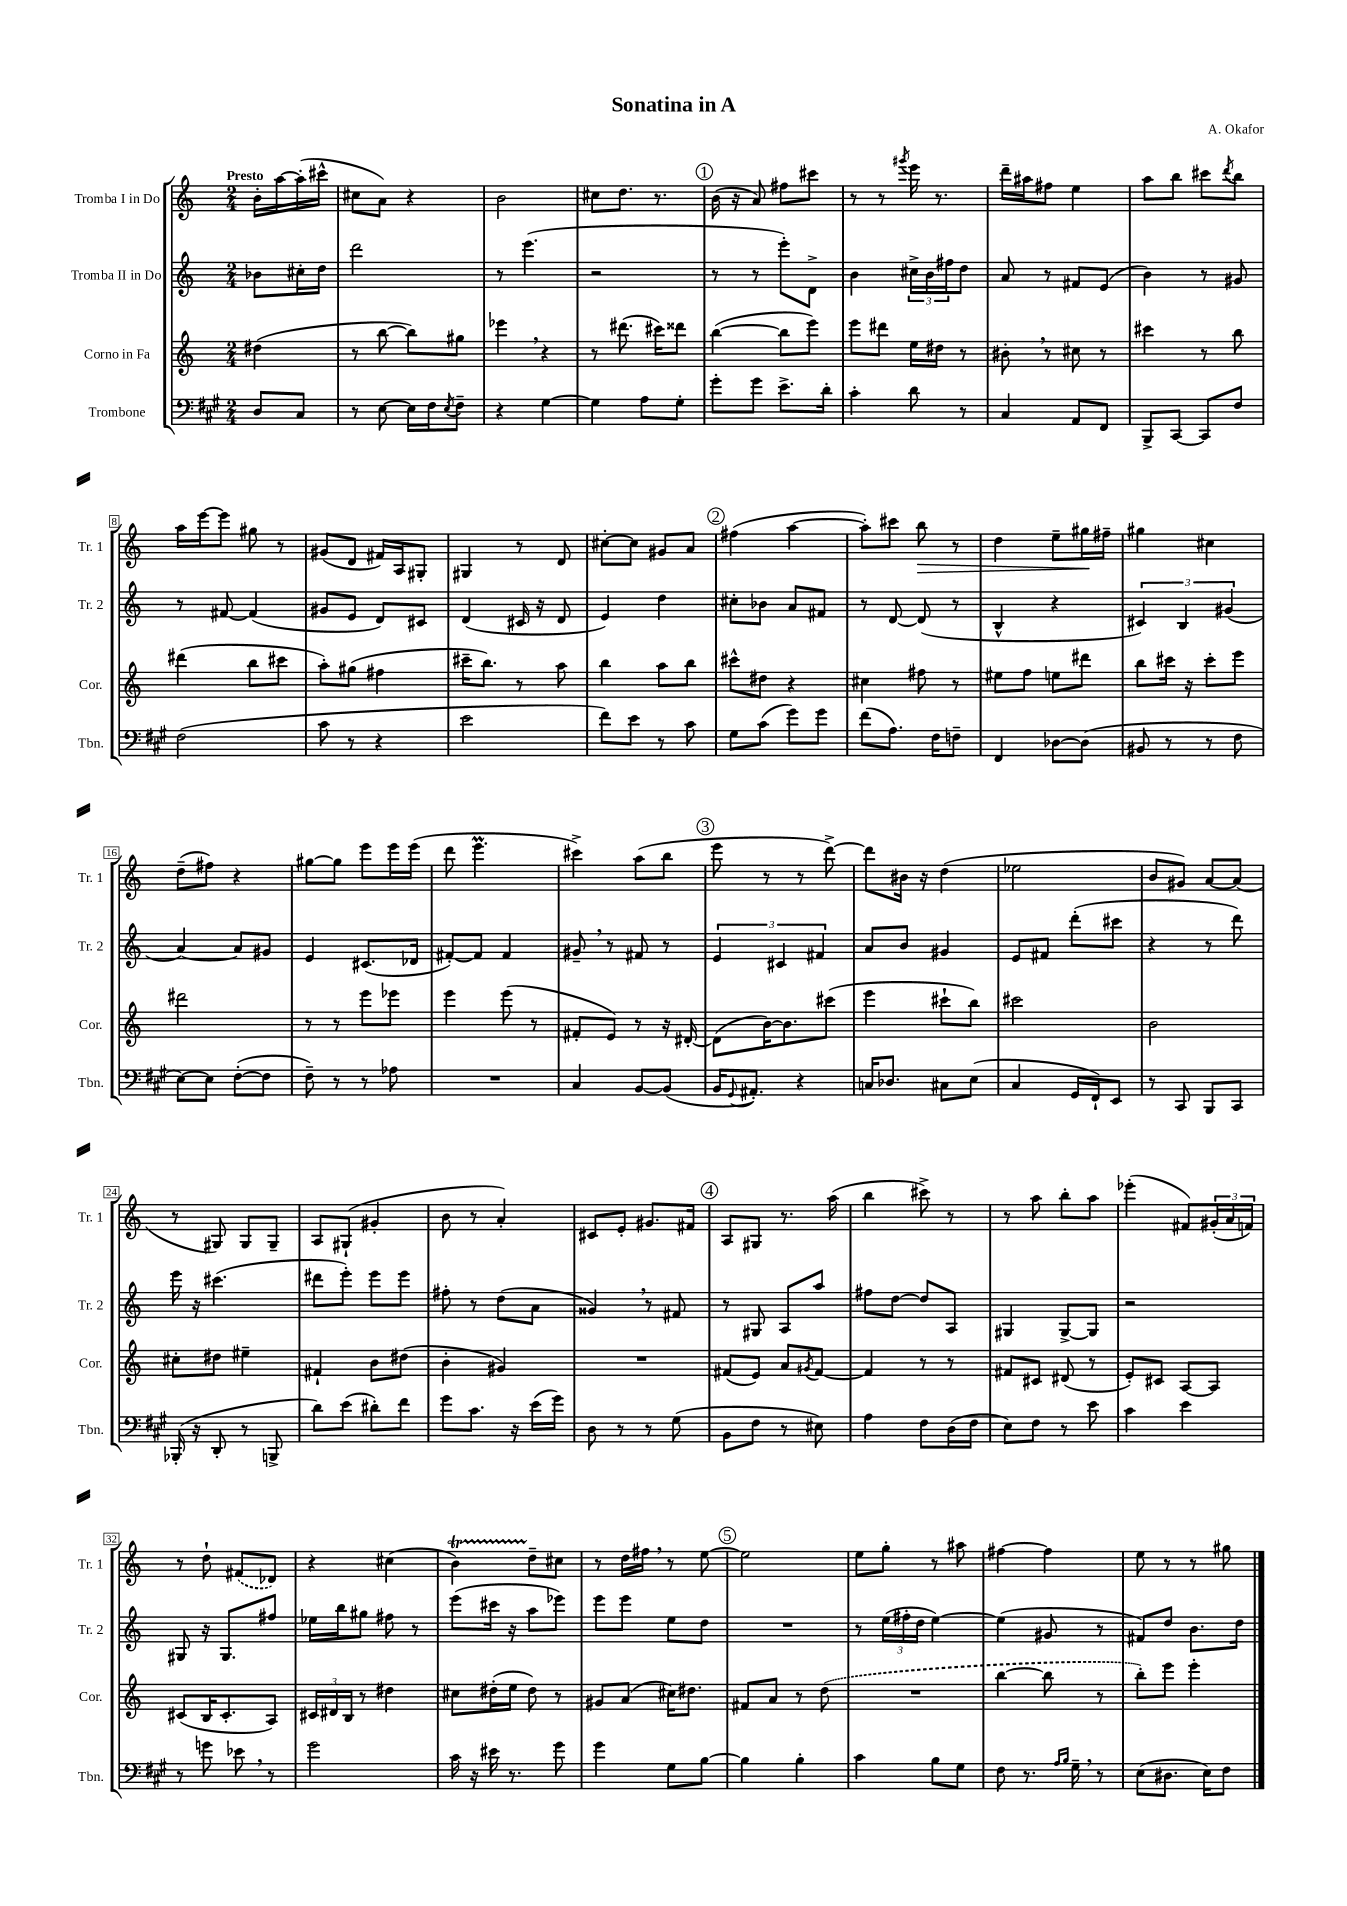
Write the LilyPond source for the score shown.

\header { title = "Sonatina in A" composer = "A. Okafor" }
<<
\new StaffGroup <<
\new Staff = "s0" \with { instrumentName = "Tromba I in Do" shortInstrumentName = "Tr. 1" } {
    \clef treble \key c \major \numericTimeSignature \time 2/4 \partial 4 \tempo "Presto"
    b'16-. a''16~ a''16-.( cis'''16-^ |
    cis''8 a'8) r4 |
    b'2 |
    cis''8 d''8. r8. |
    \mark \markup { \circle "1" } b'16( r16 a'8) fis''8 cis'''8 |
    r8 r8 \acciaccatura { gis'''8 } e'''16 r8. |
    d'''16-- ais''16 fis''8 e''4 |
    a''8 b''8 cis'''8 \acciaccatura { d'''8 } b''8 |
    a''16 e'''16~ e'''8 gis''8 r8 |
    gis'8( d'8 fis'16) a16 gis8-. |
    gis4 r8 d'8 |
    cis''8~-. cis''8 gis'8 a'8 |
    \mark \markup { \circle "2" } fis''4( a''4~ |
    a''8-.) cis'''8 b''8\> r8 |
    d''4 e''8-- gis''16\! fis''16-- |
    gis''4 cis''4 |
    d''8--( fis''8) r4 |
    gis''8~ gis''8 e'''8 e'''16 e'''16( |
    d'''8 e'''4.\prall |
    cis'''4->) a''8( b''8 |
    \mark \markup { \circle "3" } e'''8 r8 r8 d'''8~->) |
    d'''8 bis'16 r16 d''4( |
    ees''2 |
    b'8 gis'8) a'8~ a'8( |
    r8 gis8) gis8 gis8-- |
    a8 gis8-!( gis'4-. |
    b'8 r8 a'4-.) |
    cis'8 e'8-. gis'8. fis'16 |
    \mark \markup { \circle "4" } a8 gis8 r8. a''16( |
    b''4 cis'''8->) r8 |
    r8 a''8 b''8-. a''8 |
    ees'''4-.( fis'8) \tuplet 3/2 { gis'16-.( a'16 f'16) } |
    r8 d''8-! \once \slurDashed fis'8( des'8) |
    r4 cis''4( |
    b'4\startTrillSpan) d''8--\stopTrillSpan cis''8 |
    r8 d''16 fis''16 \breathe r8 e''8~ |
    \mark \markup { \circle "5" } e''2 |
    e''8 g''8-. r8 ais''8 |
    fis''4~ fis''4 |
    e''8 r8 r8 gis''8 \bar "|." |
}
\new Staff = "s1" \with { instrumentName = "Tromba II in Do" shortInstrumentName = "Tr. 2" } {
    \clef treble \key c \major \numericTimeSignature \time 2/4 \partial 4
    bes'8 cis''16-. d''16 |
    d'''2 |
    r8 e'''4.( |
    r2 |
    \mark \markup { \circle "1" } r8 r8 e'''8-.) d'8-> |
    b'4 \tuplet 3/2 { cis''16-> b'16 fis''16 } d''8 |
    a'8 r8 fis'8 e'8( |
    b'4) r8 gis'8 |
    r8 fis'8~ fis'4( |
    gis'8 e'8 d'8) cis'8 |
    d'4( cis'16 r16 d'8 |
    e'4) d''4 |
    \mark \markup { \circle "2" } cis''8-. bes'8 a'8 fis'8 |
    r8 d'8~ d'8( r8 |
    b4-^ r4 |
    \tuplet 3/2 { cis'4) b4 gis'4( } |
    a'4~) a'8 gis'8 |
    e'4 cis'8.( des'16 |
    fis'8~-.) fis'8 fis'4 |
    gis'8-- \breathe r8 fis'8 r8 |
    \mark \markup { \circle "3" } \tuplet 3/2 { e'4 cis'4 fis'4 } |
    a'8 b'8 gis'4 |
    e'8 fis'8 d'''8-.( cis'''8 |
    r4 r8 d'''8) |
    e'''16 r16 cis'''4.( |
    dis'''8 e'''8-.) e'''8 e'''8 |
    fis''8-. r8 d''8( a'8 |
    gisis'4) \breathe r8 fis'8 |
    \mark \markup { \circle "4" } r8 gis8 a8 a''8 |
    fis''8 d''8~ d''8 a8 |
    gis4 gis8~-> gis8 |
    r2 |
    gis8 r16 gis8. fis''8 |
    ees''16 b''16 gis''8 fis''8 r8 |
    e'''8( cis'''16 r16 a''8 ees'''8) |
    e'''8 e'''8 e''8 d''8 |
    \mark \markup { \circle "5" } R2 |
    r8 \tuplet 3/2 { e''16( fis''16-. d''16 } e''4~) |
    e''4( gis'8 r8 |
    fis'8) d''8 b'8. d''16 \bar "|." |
}
\new Staff = "s2" \with { instrumentName = "Corno in Fa" shortInstrumentName = "Cor." } {
    \clef treble \key c \major \numericTimeSignature \time 2/4 \partial 4
    dis''4( |
    r8 b''8~ b''8) gis''8 |
    ees'''4 \breathe r4 |
    r8 dis'''8.( cis'''16) disis'''8 |
    \mark \markup { \circle "1" } b''4~( b''8 e'''8) |
    e'''8 dis'''8 e''16 dis''16 r8 |
    bis'8-. \breathe r8 cis''8 r8 |
    cis'''4 r8 b''8 |
    dis'''4( b''8 cis'''8 |
    a''8-.) gis''8( fis''4 |
    cis'''16-- b''8.) r8 a''8 |
    b''4 a''8 b''8 |
    \mark \markup { \circle "2" } cis'''8-^ dis''8 r4 |
    cis''4 fis''8 r8 |
    eis''8 f''8 e''8 dis'''8 |
    b''8 cis'''16 r16 cis'''8-. e'''8 |
    dis'''2 |
    r8 r8 e'''8 ees'''8 |
    e'''4 e'''8( r8 |
    fis'8-. e'8) r8 r16 dis'16~-. |
    \mark \markup { \circle "3" } dis'8( b'16~) b'8. cis'''8( |
    e'''4 cis'''8-! b''8) |
    cis'''2 |
    b'2 |
    cis''8-. dis''8 eis''4-- |
    fis'4-! b'8 dis''8( |
    b'4-. gis'4) |
    R2 |
    \mark \markup { \circle "4" } fis'8( e'8) a'8 \acciaccatura { gis'8 } fis'8~ |
    fis'4 r8 r8 |
    fis'8 cis'8 dis'8( r8 |
    e'8-.) cis'8 a8~ a8 |
    cis'8( b16 cis'8.-. a8) |
    \tuplet 3/2 { cis'16 dis'16 b16 } r8 dis''4 |
    cis''8 dis''16-.( e''16 dis''8) r8 |
    gis'8 a'8( cis''16) dis''8. |
    \mark \markup { \circle "5" } fis'8 a'8 r8 \once \slurDashed d''8( |
    R2 |
    b''4~ b''8 r8 |
    b''8-.) e'''8 e'''4-. \bar "|." |
}
\new Staff = "s3" \with { instrumentName = "Trombone" shortInstrumentName = "Tbn." } {
    \clef bass \key a \major \numericTimeSignature \time 2/4 \partial 4
    d8 cis8 |
    r8 e8~ e16 fis16 \acciaccatura { e8 } fis8-- |
    r4 gis4~ |
    gis4 a8 gis8-. |
    \mark \markup { \circle "1" } gis'8-. gis'8 e'8.-> d'16-. |
    cis'4-. d'8 r8 |
    cis4 a,8 fis,8 |
    b,,8-> cis,8~ cis,8 fis8 |
    fis2( |
    cis'8 r8 r4 |
    e'2 |
    fis'8) e'8 r8 cis'8 |
    \mark \markup { \circle "2" } gis8 cis'8( gis'8) gis'8 |
    fis'8( a8.) fis16 f8-- |
    fis,4 des8~ des8( |
    bis,8 r8 r8 fis8 |
    e8~) e8 fis8~-.( fis8 |
    fis8--) r8 r8 aes8 |
    R2 |
    cis4 b,8~ b,8( |
    \mark \markup { \circle "3" } b,16 \appoggiatura { gis,8 } ais,8.-.) r4 |
    c16 des8. cis8 e8( |
    cis4 gis,16 fis,16-!) e,8 |
    r8 cis,8 b,,8 cis,8 |
    bes,,16-.( r16 d,8-. r8 b,,8-> |
    d'8) e'8( dis'8-.) fis'8 |
    gis'8 cis'8. r16 e'16( gis'16) |
    d8 r8 r8 gis8( |
    \mark \markup { \circle "4" } b,8 fis8 r8 eis8) |
    a4 fis8 d16( fis16 |
    e8) fis8 r8 e'8 |
    cis'4 e'4 |
    r8 g'8 ees'8 \breathe r8 |
    gis'2 |
    cis'16 r16 eis'16 r8. gis'8 |
    gis'4 gis8 b8~ |
    \mark \markup { \circle "5" } b4 b4-. |
    cis'4 b8 gis8 |
    fis8 r8. \grace { a16 b16 } gis16-- \breathe r8 |
    e8( dis8. e16) fis8 \bar "|." |
}
>>
>>
\layout { \context { \Score \override BarNumber.stencil = #(make-stencil-boxer 0.1 0.3 ly:text-interface::print) } }
